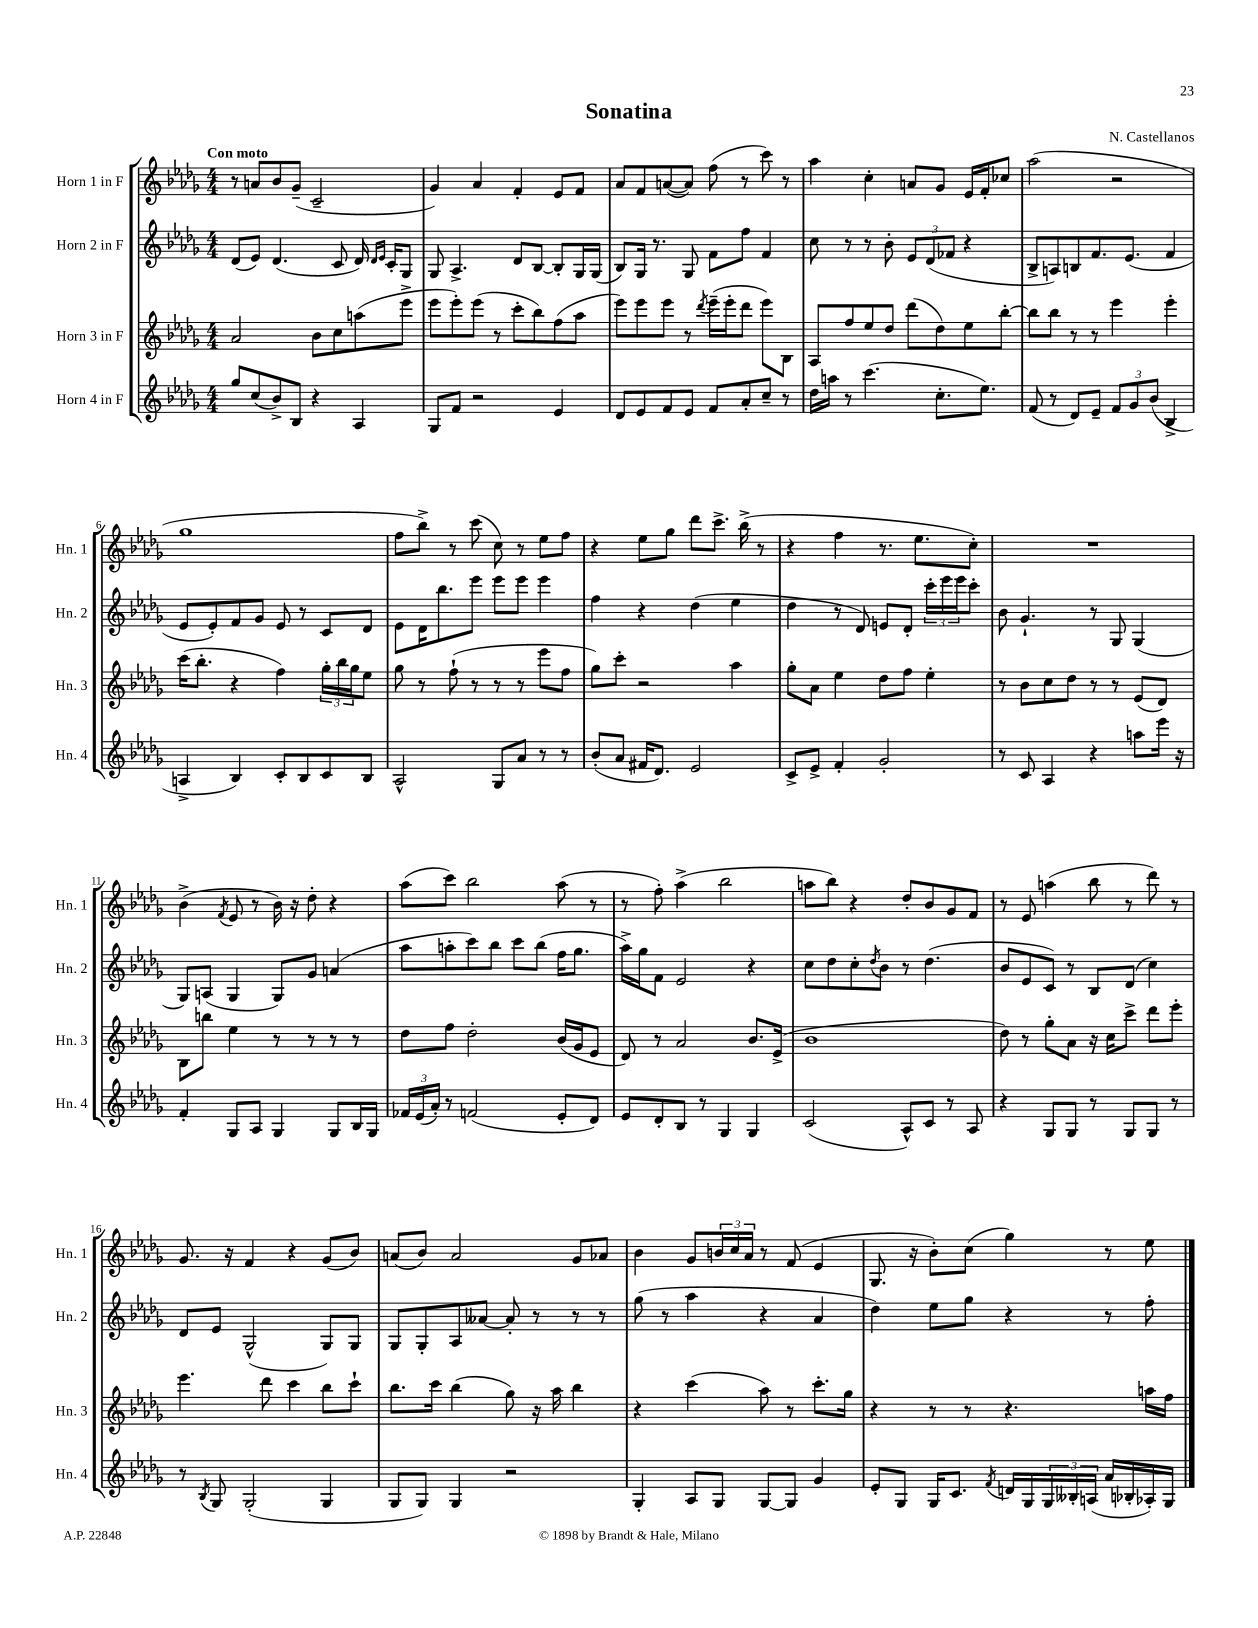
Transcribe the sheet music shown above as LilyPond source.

\header { title = "Sonatina" composer = "N. Castellanos" }
<<
\new StaffGroup <<
\new Staff = "s0" \with { instrumentName = "Horn 1 in F" shortInstrumentName = "Hn. 1" } {
    \clef treble \key des \major \numericTimeSignature \time 4/4 \tempo "Con moto"
    r8 a'8 bes'8 ges'8--( c'2-- |
    ges'4) aes'4 f'4-. ees'8 f'8 |
    aes'8 f'8 a'8~( a'8) f''8( r8 c'''8) r8 |
    aes''4 c''4-. a'8 ges'8 ees'16 f'16-. ces''8 |
    aes''2( r2 |
    ges''1 |
    f''8 bes''8->) r8 c'''8( c''8) r8 ees''8 f''8 |
    r4 ees''8 ges''8 des'''8 c'''8.-> bes''16->( r8 |
    r4 f''4 r8. ees''8. c''8-.) |
    R1 |
    bes'4->( \acciaccatura { f'8 } ees'8 r8 bes'16) r16 des''8-. r4 |
    aes''8( c'''8) bes''2 aes''8( r8 |
    r8 f''8-.) aes''4->( bes''2 |
    a''8 bes''8) r4 des''8-. bes'8 ges'8 f'8 |
    r8 ees'8 a''4( bes''8 r8 des'''8) r8 |
    ges'8. r16 f'4 r4 ges'8( bes'8) |
    a'8( bes'8) a'2 ges'8 aes'8 |
    bes'4 ges'8 \tuplet 3/2 { b'16 c''16 aes'16 } r8 f'8( ees'4 |
    ges8. r16 bes'8-.) c''8( ges''4) r8 ees''8 \bar "|." |
}
\new Staff = "s1" \with { instrumentName = "Horn 2 in F" shortInstrumentName = "Hn. 2" } {
    \clef treble \key des \major \numericTimeSignature \time 4/4
    des'8( ees'8) des'4.( c'8 des'16) \grace { des'16 ees'16 } c'16-. ges8 |
    ges8 aes4.-> des'8 bes8~ bes8-. ges16 ges16( |
    bes8) ges16 r8. ges8 f'8 f''8 f'4 |
    c''8 r8 r8 bes'8-. \tuplet 3/2 { ees'8 des'8( fes'8 } r4 |
    bes8-> a8) b8 f'8. ees'8.( f'4 |
    ees'8 ees'8-.) f'8 ges'8 ees'8 r8 c'8 des'8 |
    ees'8 des'16 bes''8. ees'''8 ees'''8 ees'''8 ees'''4 |
    f''4 r4 des''4( ees''4 |
    des''4 r8 des'8) e'8 des'8-. \tuplet 3/2 { c'''16-. ees'''16 ees'''16 } c'''8-. |
    bes'8 ges'4.-! r8 ges8 ges4( |
    ges8) a8( ges4 ges8) ges'8 a'4( |
    aes''8 a''8-. c'''8) bes''8 c'''8 bes''8( f''16 ges''8. |
    aes''16->) ges''16 f'8 ees'2 r4 |
    c''8 des''8 c''8-. \acciaccatura { des''8 } bes'8 r8 des''4.( |
    bes'8 ees'8 c'8) r8 bes8 des'8( c''4) |
    des'8 ees'8 ges2-^( ges8) ges8 |
    ges8 ges8-. aes8 aeses'8~ aeses'8-. r8 r8 r8 |
    ges''8( r8 aes''4 r4 aes'4 |
    des''4) ees''8 ges''8 r4 r8 f''8-. \bar "|." |
}
\new Staff = "s2" \with { instrumentName = "Horn 3 in F" shortInstrumentName = "Hn. 3" } {
    \clef treble \key des \major \numericTimeSignature \time 4/4
    aes'2 bes'8 c''8 a''8( ees'''8-> |
    ees'''8 ees'''8-.) ees'''8( r8 c'''8-. bes''8) f''8( aes''8 |
    ees'''8) ees'''8 ees'''8 r8 \acciaccatura { des'''8 } ees'''16--( ees'''16-. des'''8 ees'''8) bes8 |
    aes8 f''8 ees''8 des''8 des'''8( des''8) ees''8 bes''8~-. |
    bes''8 bes''8 r8 r8 ees'''4 ees'''4-. |
    c'''16( bes''8.-. r4 f''4) \tuplet 3/2 { ges''16-. bes''16 ges''16 } ees''8 |
    ges''8 r8 f''8-!( r8 r8 r8 ees'''8 f''8 |
    ges''8) c'''8-. r2 aes''4 |
    ges''8-. aes'8 ees''4 des''8 f''8 ees''4-. |
    r8 bes'8 c''8 des''8 r8 r8 ees'8( des'8) |
    bes8 b''8 ees''4 r8 r8 r8 r8 |
    des''8 f''8 des''2-. bes'16( ges'16 ees'8 |
    des'8) r8 aes'2 bes'8. ees'16->( |
    bes'1 |
    des''8) r8 ges''8-. aes'8 r16 c''16 c'''8-> des'''8 ees'''8-. |
    ees'''4. des'''8 c'''4 bes''8 c'''8-! |
    bes''8. c'''16 bes''4( ges''8) r16 aes''16 bes''4 |
    r4 c'''4( aes''8) r8 c'''8.-. ges''16 |
    r4 r8 r8 r4. a''16 f''16 \bar "|." |
}
\new Staff = "s3" \with { instrumentName = "Horn 4 in F" shortInstrumentName = "Hn. 4" } {
    \clef treble \key des \major \numericTimeSignature \time 4/4
    ges''8 c''8( bes'8->) bes8 r4 aes4 |
    ges8 f'8 r2 ees'4 |
    des'8 ees'8 f'8 ees'8 f'8 aes'8-. c''8-- r8 |
    des''16 a''16 r8 c'''4.( c''8.-. ees''8.) |
    f'8( r8 des'8) ees'8-- \tuplet 3/2 { f'8 ges'8 bes'8( } bes4-> |
    a4-> bes4) c'8-. bes8 c'8 bes8 |
    aes2-^ ges8 aes'8 r8 r8 |
    bes'8-.( aes'8 fis'16 des'8.) ees'2 |
    c'8-> ees'8-> f'4-. ges'2-. |
    r8 c'8 aes4 r4 a''8 ees'''16 r16 |
    f'4-. ges8 aes8 ges4 ges8 bes16 ges16 |
    \tuplet 3/2 { fes'16 ees'16( aes'16-.) } r8 f'2( ees'8-. des'8) |
    ees'8 des'8-. bes8 r8 ges4 ges4 |
    c'2( aes8-^) c'8 r8 aes8 |
    r4 ges8 ges8 r8 ges8 ges8 r8 |
    r8 \acciaccatura { bes8 } ges8 ges2-.( ges4 |
    ges8 ges8) ges4 r2 |
    ges4-. aes8 ges8 ges8~ ges8 ges'4 |
    ees'8-. ges8 ges16 c'8. \acciaccatura { f'8 } d'16 ges16 \tuplet 3/2 { ges16 beses16-. a16( } aes'16 bes16-. aes16-.) ges16 \bar "|." |
}
>>
>>
